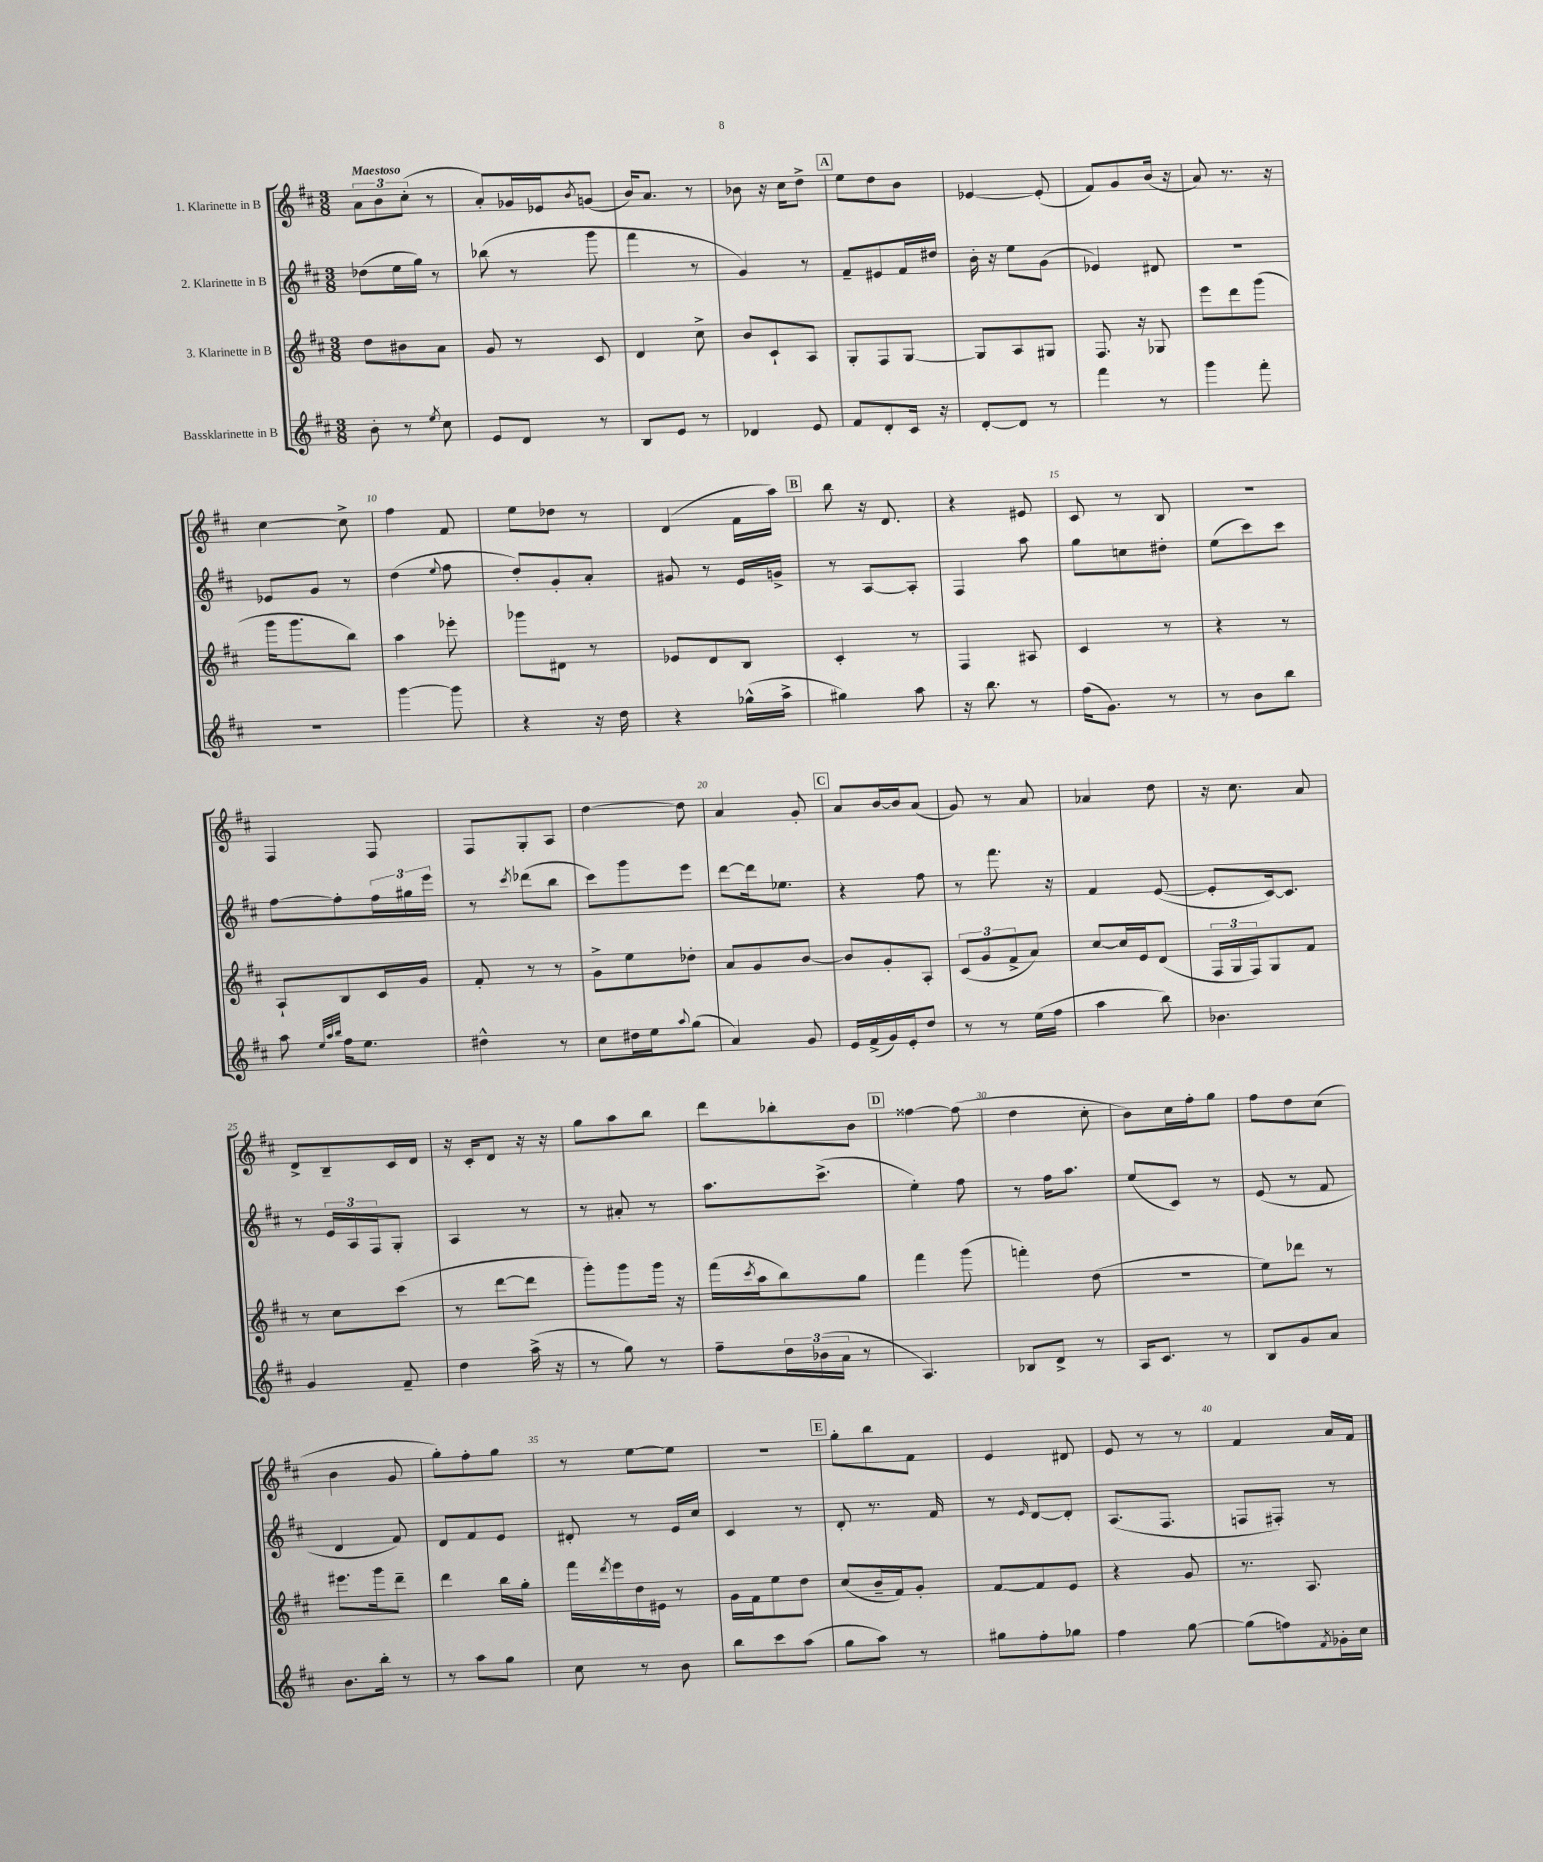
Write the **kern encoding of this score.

**kern	**kern	**kern	**kern
*staff4	*staff3	*staff2	*staff1
*clefG2	*clefG2	*clefG2	*clefG2
*k[f#c#]	*k[f#c#]	*k[f#c#]	*k[f#c#]
*M3/8	*M3/8	*M3/8	*M3/8
8b'\	8dd\L	(8dd-\L	12a\L
.	.	.	12b\
8r	8b#\	16ee\L	.
.	.	.	(12cc#'\J
.	.	16gg\JJ)	.
8qee/	.	.	.
8cc#\	8a\J	8r	8r
=	=	=	=
8e/L	8g/	(8bb-\	8a'/L)
8d/J	8r	8r	16g-/L
.	.	.	16e-/J
.	.	.	8qb/
8r	8c#/	8ggg\	(8g/J
=	=	=	=
8B/L	4d/	4fff#\	16b/LK)
.	.	.	8.a/J
8e/J	.	.	.
8r	8cc#^\	8r	8r
=	=	=	=
4d-/	8b/L	4g/)	8b-\
.	8c#`/	.	16r
.	.	.	16cc#\LK
8e/	8A/J	8r	8dd^\J
=	=	=	=
8f#/L	8G'/L	8f#~/L	8ee\L
8d'/	8F#/	8e#/	8dd\
16c#/Jk	[8G/J	16f#/L	8b\J
16r	.	16dd#/JJ	.
=	=	=	=
[8d'/L	8G/]L	16b'\	[4e-/
.	.	16r	.
8d/]J	8A/	8ee\L	.
8r	8G#/J	(8g\J	(8e-'/]
=	=	=	=
4fff#\	8.F#/	4e-/)	8f#/L)
.	.	.	8g/
.	16r	.	.
8r	8G-/	8d#/	(16b/Jk
.	.	.	16r
=	=	=	=
4ggg\	8eee\L	4.r	8a/)
.	8ddd\	.	8.r
8fff#'\	(8ggg\J	.	.
.	.	.	16r
=	=	=	=
4.r	16ggg\LK	8e-/L	[4cc#\
.	8.ggg\	.	.
.	.	8g/J	.
.	8bb\J)	8r	8cc#^\]
=	=	=	=
[4ggg\	4aa\	(4dd\	4ff#\
.	.	8qqee/	.
8ggg\]	8eee-'\	8ff#\	8f#/
=	=	=	=
4r	8ggg-\L	8dd'/L)	8ee\L
.	8d#\J	8g'/	8dd-\J
16r	8r	8a'/J	8r
16dd\	.	.	.
=	=	=	=
4r	8e-/L	8g#/	(4d/
.	8d/	8r	.
(16gg-^^\LL	8B/J	16e/LL	16f#\LL
16aa^\JJ	.	16g^/JJ	16aa\JJ)
=	=	=	=
4gg#\)	4c#'/	8r	8bb\
.	.	[8A/L	16r
.	.	.	8.d/
8aa\	8r	8A'/]J	.
=	=	=	=
16r	4F#/	4F#/	4r
8.bb\	.	.	.
8r	8A#/	8aa\	8e#/
=	=	=	=
(16ff#\LK	4c#/	8gg\L	8c#/
8.g\J)	.	.	.
.	.	8cc\	8r
8r	8r	8dd#'\J	8B/
=	=	=	=
8r	4r	(8ee\L	4.r
8b\L	.	8ccc#\)	.
8bb\J	8r	8ccc#\J	.
=	=	=	=
8aa\	8A`/L	[8ff#\L	4F#/
32qqee/LLL	.	.	.
32qqaa/	.	.	.
32qqbb/JJJ	.	.	.
16ff#\LK	8B/	8ff#'\]	.
8.ee\J	.	.	.
.	16c#/L	24ff#\L	8F#/
.	.	24gg#\	.
.	16g/JJ	.	.
.	.	24eee\JJ	.
=	=	=	=
4dd#^^\	8f#'/	8r	8F#/L
.	.	8qccc#/	.
.	8r	(8ddd-\L	8G'/
8r	8r	8bb\J	8A/J
=	=	=	=
8cc#\L	8g^\L	8ccc#\L)	[4dd\
16dd#\L	8ee\	8ggg\	.
16ee\J	.	.	.
8qqaa/	.	.	.
(8gg\J	8dd-'\J	8eee\J	8dd\]
=	=	=	=
4a/)	8a/L	[8ddd\L	4a/
.	8g/	16ddd\]k	.
.	.	8.ee-\J	.
8g/	[8b/J	.	8g'/
=	=	=	=
16e/LL	8b/]L	4r	8a/L
(16f#^/	.	.	.
16g/)	8g'/	.	[16b/L
16e'/J	.	.	16b/]J
8dd/J	8A'/J	8ff#\	(8a/J
=	=	=	=
8r	(12c#/L	8r	8g/)
.	12g/	.	.
8r	.	8.fff#\	8r
.	12f#^/	.	.
(16ee\LL	8a/J)	.	8a/
16ff#\JJ	.	16r	.
=	=	=	=
4aa\	[8cc#/L	4f#/	4a-/
.	16cc#/]L	.	.
.	16e/J	.	.
8bb\)	(8d/J	([8e/	8dd\
=	=	=	=
4.b-\	24F#/LL	8e'/]L	16r
.	24G/	.	.
.	.	.	8.cc#\
.	24F#/J)	.	.
.	8G/	[16c#/k)	.
.	.	8.c#/]J	.
.	8f#/J	.	8a/
=	=	=	=
4g/	8r	8r	8d^/L
.	8cc#\L	24e/LL	8B~/
.	.	24A/	.
.	.	24F#/J	.
8f#~/	(8ccc#\J	8G'/J	16c#/L
.	.	.	16d/JJ
=	=	=	=
4dd\	8r	4A/	16r
.	.	.	16c#'/LK
.	[8ddd\L	.	8d/J
(16aa^\	8ddd\]J	8r	16r
16r	.	.	16r
=	=	=	=
8r	8ggg'\L)	8r	8gg\L
8gg\)	8ggg\	8a#'/	8aa\
8r	16ggg\Jk	8r	8bb\J
.	16r	.	.
=	=	=	=
8ff#~\L	(16fff#\LL	8.aa\L	8ddd\L
.	8qccc#/	.	.
.	16aa\J	.	.
24dd\L	8bb\)	.	8bb-'\
(24b-\	.	.	.
.	.	(8.ccc#^\J	.
24a\JJ	.	.	.
8r	8gg\J	.	8b\J
=	=	=	=
4.A/)	4fff#\	4ee'\)	[4ff##\
.	(8ggg\	8ff#\	(8ff##\]
=	=	=	=
8B-/L	4fff'\)	8r	4dd\
8d^/J	.	16ff#\LK	.
.	.	8.aa\J	.
8r	(8dd\	.	8cc#'\
=	=	=	=
16A/LK	4.r	(8ee/L	8b\L)
8.c#/J	.	.	.
.	.	8c#/J)	16cc#\L
.	.	.	16ff#'\J
8r	.	8r	8gg\J
=	=	=	=
8B/L	8ee\L)	(8e/	8ff#\L
8g/	8ddd-\J	8r	8dd\
8a/J	8r	8f#/	(8cc#\J
=	=	=	=
8.b\L	8.eee#\L	4d/	4b\
16bb'\Jk	16ggg\k	.	.
8r	8ddd~\J	8f#/)	8g/
=	=	=	=
8r	4ddd\	8d/L	8gg'\L)
8aa\L	.	8f#/	8ff#'\
8gg\J	16bb\LL	8e/J	8gg\J
.	16gg'\JJ	.	.
=	=	=	=
8cc#\	16fff#\LL	8d#'/	8r
.	8qddd/	.	.
.	16eee\	.	.
8r	16dd\	8r	[8ee\L
.	16e#\JJ	.	.
8b\	8r	16e/LL	8ee\]J
.	.	16cc#/JJ	.
=	=	=	=
8bb\L	16g\LL	4c#/	4.r
.	16f#\J	.	.
8ccc#\	8ee\	.	.
(8aa\J	8dd\J	8r	.
=	=	=	=
8gg\L	(8cc#/L	8d'/	8gg'\L
8aa\J)	16b~/L	8.r	8bb\
.	16f#/J)	.	.
8r	8g'/J	.	8f#\J
.	.	16f#/	.
=	=	=	=
8gg#\L	[8f#/L	8r	4e/
.	.	16qqe/	.
8ff#'\	8f#/]	[8d/L	.
8gg-\J	8e/J	8d'/]J	8d#/
=	=	=	=
4ff#\	4r	(8.A/L	8e/
.	.	.	8r
.	.	8.F#/J	.
[8gg\	8g/	.	8r
=	=	=	=
(8gg\]L	8.r	8F/L	4f#/
8ff\)	.	8F#'/J)	.
.	8.A/	.	.
8qf#/	.	.	.
16g-'\L	.	8r	16a/LL
16cc#\JJ	.	.	16f#/JJ
==	==	==	==
*-	*-	*-	*-
